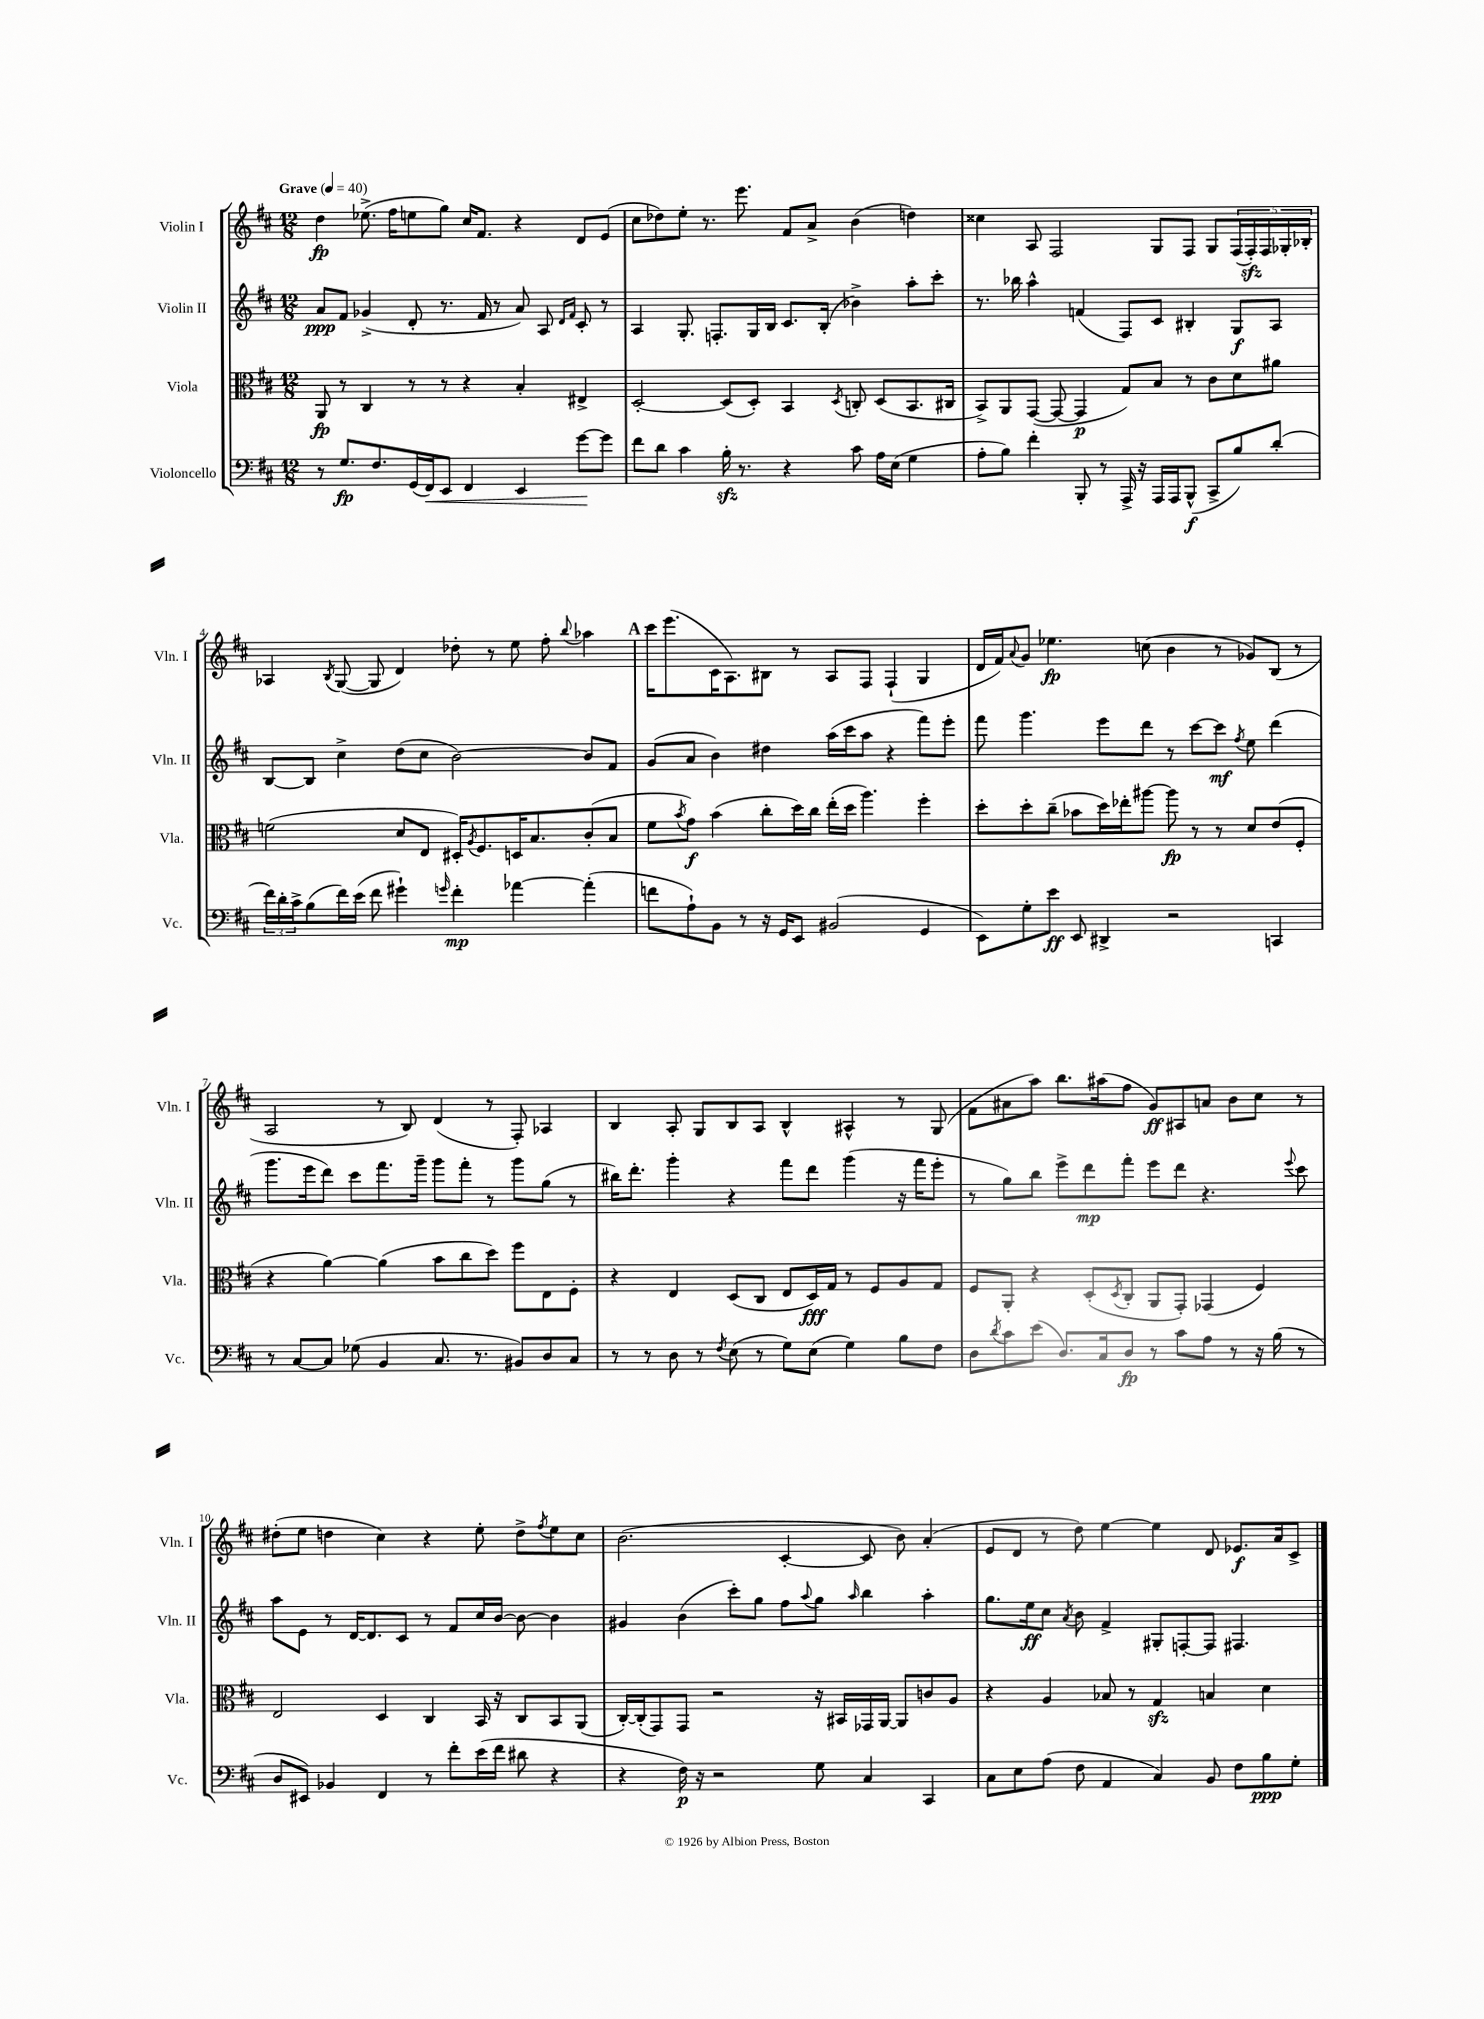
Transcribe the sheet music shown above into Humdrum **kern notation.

**kern	**dynam	**kern	**dynam	**kern	**dynam	**kern	**dynam
*part4	*part4	*part3	*part3	*part2	*part2	*part1	*part1
*staff4	*staff4	*staff3	*staff3	*staff2	*staff2	*staff1	*staff1
*I"Violoncello	*	*I"Viola	*	*I"Violin II	*	*I"Violin I	*
*I'Vc.	*	*I'Vla.	*	*I'Vln. II	*	*I'Vln. I	*
*clefF4	*	*clefC3	*	*clefG2	*	*clefG2	*
*k[f#c#]	*	*k[f#c#]	*	*k[f#c#]	*	*k[f#c#]	*
*M12/8	*	*M12/8	*	*M12/8	*	*M12/8	*
*MM40	*	*MM40	*	*MM40	*	*MM40	*
=1	=1	=1	=1	=1	=1	=1	=1
!	!	!	!	!	!	!LO:TX:a:B:t=Grave	!
8r	.	8AA/	fp	8a/L	ppp	4dd\	fp
8.G/L	fp	8r	.	8f#/J	.	.	.
.	.	4C#/	.	(4g-X^/	.	(8.ee-X^\	.
8.F#/	.	.	.	.	.	.	.
.	.	.	.	.	.	16ff#\KL	.
(16GG/L	.	8r	.	8d'/	.	8een\	.
!	!LO:HP:b	!	!	!	!	!	!
16FF#/J)	<	.	.	.	.	.	.
8EE/J	.	8r	.	8.r	.	8gg\J)	.
4FF#/	.	4r	.	.	.	16cc#/KL	.
.	.	.	.	16f#/	.	8.f#/J	.
.	.	.	.	8r	.	.	.
4EE/	.	4B'/	.	8a/)	.	4r	.
.	.	.	.	8A/	.	.	.
.	.	.	.	16qqd/LL	.	.	.
.	.	.	.	16qqf#/JJ	.	.	.
[8g\L	.	4E#X^/	.	8c#'/	.	8d/L	.
8g\J]	[	.	.	8r	.	(8e/J	.
=2	=2	=2	=2	=2	=2	=2	=2
8f#\L	.	[2D'/	.	4A/	.	8cc#\L	.
8d\J	.	.	.	.	.	8dd-X\)	.
4c#\	.	.	.	8.G'/	.	8ee'\J	.
.	.	.	.	.	.	8.r	.
.	.	.	.	8.Fn'/L	.	.	.
16Bzz'\	.	(8D/L]	.	.	.	.	.
8.r	.	.	.	.	.	8.eee\	.
.	.	8D'/J)	.	16G/L	.	.	.
.	.	.	.	16B/JJ	.	.	.
4r	.	4BB/	.	8.c#/L	.	8f#/L	.
.	.	.	.	.	.	8a^/J	.
.	.	.	.	(16B'/Jk	.	.	.
.	.	8qD/	.	.	.	.	.
8c#\	.	8Cn'/	.	4b-X^\)	.	(4b\	.
16A\LL	.	(8D/L	.	.	.	.	.
(16E\JJ	.	.	.	.	.	.	.
4G\	.	8.BB/	.	8aa'\L	.	4ddn\)	.
.	.	.	.	8ccc#'\J	.	.	.
.	.	16C#X/Jk	.	.	.	.	.
=3	=3	=3	=3	=3	=3	=3	=3
8A'\L	.	8BB^/L)	.	8.r	.	4cc##X\	.
8B\J)	.	8AA/	.	.	.	.	.
.	.	.	.	16bb-X\	.	.	.
4f#'\	.	([8GG/J	.	4aa^^\	.	8A/	.
.	.	8GG/_	.	.	.	2F#/	.
8BBB'/	.	4GG/]	p	(4fn/	.	.	.
8r	.	.	.	.	.	.	.
16AAA^/	.	8G/L)	.	8F#/L)	.	.	.
16r	.	.	.	.	.	.	.
16AAA/LL	.	8B/J	.	8c#/J	.	8G/L	.
16AAA/J	.	.	.	.	.	.	.
(8BBB^^/J	f	8r	.	4B#X'/	.	8F#/J	.
8CC#^/L	.	8c#\L	.	.	.	8G/L	.
8B/)	.	8d\	.	8G/L	f	(20F#/L	.
.	.	.	.	.	.	20F#zz'/)	.
.	.	.	.	.	.	20F#/	.
(8d'/J	.	8a#X\J	.	8A/J	.	.	.
.	.	.	.	.	.	20G-X'/	.
.	.	.	.	.	.	20B-X'/JJ	.
!!LO:LB:g=z
=4	=4	=4	=4	=4	=4	=4	=4
24f#\LL)	.	(2fn\	.	[8B/L	.	4A-X/	.
24d'\	.	.	.	.	.	.	.
24c#^\J	.	.	.	.	.	.	.
(8B\	.	.	.	8B/J]	.	.	.
.	.	.	.	.	.	8qB/	.
16f#\L)	.	.	.	4cc#^\	.	([8G/	.
(16e\JJ	.	.	.	.	.	.	.
8f#\	.	.	.	.	.	8G/]	.
4g#X`\)	.	8d/L	.	(8dd\L	.	4d/)	.
.	.	8E/J	.	8cc#\J	.	.	.
16qqgn/	.	.	.	.	.	.	.
4f#'\	mp	16D#X'/KL)	.	[2b\)	.	8dd-X'\	.
.	.	8qA/	.	.	.	.	.
.	.	8.F#/	.	.	.	.	.
.	.	.	.	.	.	8r	.
[4a-X\	.	16Dn/K	.	.	.	8ee\	.
.	.	8.B/	.	.	.	.	.
.	.	.	.	.	.	8ff#'\	.
.	.	.	.	.	.	8qqbb/	.
(4a-'\]	.	(8c#'/	.	8b/L]	.	4aa-X\	.
.	.	8B/J	.	8f#/J	.	.	.
!!LO:REH:place=s1:t=A
=5	=5	=5	=5	=5	=5	=5	=5
8fn\L	.	8f#\L	.	(8g/L	.	16ccc#\KL	.
.	.	.	.	.	.	(8.eee\	.
.	.	8qb/	.	.	.	.	.
8A`\)	.	8g\J)	f	8a/J	.	.	.
8BB\J	.	(4b\	.	4b\)	.	16c#\K	.
.	.	.	.	.	.	8.A\)	.
8r	.	.	.	.	.	.	.
16r	.	8cc#'\L	.	4dd#X\	.	8B#X\J	.
16GG/KL	.	.	.	.	.	.	.
8EE/J	.	16dd\L)	.	.	.	8r	.
.	.	16cc#\JJ	.	.	.	.	.
(2BB#X/	.	(16ee'\LL	.	(16aa\LL	.	8A/L	.
.	.	16dd\JJ	.	16ccc#\J	.	.	.
.	.	4.aa\)	.	8aa\J	.	8F#/J	.
.	.	.	.	4r	.	(4F#`/	.
4GG/	.	4ff#'\	.	8fff#\L)	.	4G/	.
.	.	.	.	8eee'\J	.	.	.
=6	=6	=6	=6	=6	=6	=6	=6
8EE\L)	.	8dd'\L	.	8fff#\	.	16d/LL	.
.	.	.	.	.	.	16f#/J)	.
.	.	.	.	.	.	8qqa/	.
8G'\	.	8dd'\	.	4.ggg\	.	8g/J	.
8e\J	ff	(8cc#~\J	.	.	.	4.ee-X\	fp
8EE/	.	8b-X\L	.	.	.	.	.
4DD#X^/	.	16dd\L)	.	8eee\L	.	.	.
.	.	16ee-X'\J	.	.	.	.	.
.	.	[8aa#X\J	.	8ddd\J	.	(8ccn\	.
2r	.	8aa#\]	fp	8r	.	4b\	.
.	.	8r	.	[8ccc#\L	.	.	.
.	.	8r	.	8ccc#\J]	mf	8r	.
.	.	.	.	8qff#/	.	.	.
.	.	8d/L	.	8ee\	.	8g-X/L)	.
4CCn/	.	(8e/	.	(4ddd\	.	(8B/J	.
.	.	8F#'/J	.	.	.	8r	.
!!LO:LB:g=z
=7	=7	=7	=7	=7	=7	=7	=7
8r	.	4r	.	8.ggg\L	.	2A/	.
[8C#/L	.	.	.	.	.	.	.
.	.	.	.	16eee\k	.	.	.
8C#/J]	.	[4a\)	.	8ddd\J)	.	.	.
(8G-X\	.	.	.	8ccc#\L	.	.	.
4BB/	.	(4a\]	.	8.fff#\	.	8r	.
.	.	.	.	.	.	8B/)	.
.	.	.	.	16ggg~\Jk	.	.	.
8.C#/	.	8b\L	.	8ggg\L	.	(4d/	.
.	.	8cc#\	.	8fff#'\J	.	.	.
8.r	.	.	.	.	.	.	.
.	.	8dd\J)	.	8r	.	8r	.
8BB#X/L)	.	8ff#\L	.	8ggg\L	.	8F#'/)	.
8D/	.	8E\	.	(8gg\J	.	4A-X/	.
8C#/J	.	8F#'\J	.	8r	.	.	.
=8	=8	=8	=8	=8	=8	=8	=8
8r	.	4r	.	16bb#X\KL)	.	4B/	.
.	.	.	.	8.ddd'\J	.	.	.
8r	.	.	.	.	.	.	.
8D\	.	4E/	.	4ggg'\	.	8A'/	.
8r	.	.	.	.	.	8G/L	.
8qF#/	.	.	.	.	.	.	.
(8E\	.	(8D/L	.	4r	.	8B/	.
8r	.	8C#/J	.	.	.	8A/J	.
8G\L)	.	8E/L	.	8fff#\L	.	4B^^/	.
(8E\J	.	16D/L)	fff	8ddd\J	.	.	.
.	.	16G/JJ	.	.	.	.	.
4G\)	.	8r	.	(4ggg\	.	4A#X^^/	.
.	.	8F#/L	.	.	.	.	.
8B\L	.	8A/	.	16r	.	8r	.
.	.	.	.	16fff#\KL	.	.	.
8F#\J	.	8G/J	.	8eee'\J	.	(8G/	.
=9	=9	=9	=9	=9	=9	=9	=9
8D\L	.	8F#/L	.	8r	.	8f#\L	.
8qd/	.	.	.	.	.	.	.
8c#\	.	8AA'/J	.	8gg\L)	.	8a#X\	.
(8e\J	.	4r	.	8bb\J	.	8aa\J)	.
8.D/L)	.	.	.	8eee^\L	.	8.bb\L	.
.	.	(8D'/L	.	8ddd\	mp	.	.
16C#/k	.	.	.	.	.	(16aa#X\k	.
.	.	8qD/	.	.	.	.	.
8D/J	fp	8C#'/J	.	8fff#'\J	.	8ff#\J	.
8r	.	8AA/L	.	8eee\L	.	8g/L)	ff
8c#\L	.	8GG'/J)	.	8ddd\J	.	8A#X/	.
8A\J	.	(4GG-X/	.	4.r	.	8an/J	.
8r	.	.	.	.	.	8b\L	.
16r	.	4F#/)	.	.	.	8cc#\J	.
(16B\	.	.	.	.	.	.	.
.	.	.	.	8qqeee/	.	.	.
8r	.	.	.	8ccc#\	.	8r	.
!!LO:LB:g=z
=10	=10	=10	=10	=10	=10	=10	=10
8D/L	.	2E/	.	8aa\L	.	(8dd#X'\L	.
8EE#X/J)	.	.	.	8e\J	.	8ee\J	.
4BB-X/	.	.	.	8r	.	4ddn\	.
.	.	.	.	[16d/KL	.	.	.
.	.	.	.	8.d/]	.	.	.
4FF#/	.	4D/	.	.	.	4cc#\)	.
.	.	.	.	8c#/J	.	.	.
8r	.	4C#/	.	8r	.	4r	.
8f#'\L	.	.	.	8f#/L	.	.	.
(16e\L	.	16BB/	.	16cc#/L	.	8ee'\	.
16f#\JJ	.	16r	.	[16b/JJ	.	.	.
8d#X\	.	8C#/L	.	8b\_	.	8dd^\L	.
.	.	.	.	.	.	8qff#/	.
4r	.	8BB/	.	4b\]	.	8ee\	.
.	.	(8AA/J	.	.	.	8cc#\J	.
=11	=11	=11	=11	=11	=11	=11	=11
4r	.	[16C#'/LL)	.	4g#X/	.	(2.b\	.
.	.	(16C#'/J]	.	.	.	.	.
.	.	8GG/)	.	.	.	.	.
16F#\)	p	8GG/J	.	(4b\	.	.	.
16r	.	.	.	.	.	.	.
2r	.	2r	.	.	.	.	.
.	.	.	.	8ccc#'\L)	.	.	.
.	.	.	.	8gg\J	.	.	.
.	.	.	.	8ff#\L	.	[4c#'/	.
.	.	.	.	8qqaa/	.	.	.
8G\	.	16r	.	8gg\J	.	.	.
.	.	16BB#X/LL	.	.	.	.	.
.	.	.	.	16qqaa/	.	.	.
4C#/	.	16GG-X/	.	4bb\	.	8c#/]	.
.	.	[16AA/JJ	.	.	.	.	.
.	.	8AA/L]	.	.	.	8b\)	.
4CC#/	.	8cn/	.	4aa'\	.	(4a'/	.
.	.	8A/J	.	.	.	.	.
=12	=12	=12	=12	=12	=12	=12	=12
8C#\L	.	4r	.	8.gg\L	.	8e/L	.
8E\	.	.	.	.	.	8d/J	.
.	.	.	.	16ee\k	ff	.	.
(8A\J	.	4A/	.	8cc#\J	.	8r	.
.	.	.	.	8qa/	.	.	.
8F#\	.	.	.	8b\	.	8dd\)	.
4AA/	.	8B-X/	.	4f#^/	.	[4ee\	.
.	.	8r	.	.	.	.	.
4C#/)	.	4Gzz/	.	8G#X'/L	.	4ee\]	.
.	.	.	.	[8Fn'/	.	.	.
8BB/	.	4Bn/	.	8F/J]	.	8d/	.
8F#\L	.	.	.	4.F#X/	.	8.e-X/L	f
8B\	ppp	4d\	.	.	.	.	.
.	.	.	.	.	.	16a/k	.
8G'\J	.	.	.	.	.	8c#^/J	.
==	==	==	==	==	==	==	==
*-	*-	*-	*-	*-	*-	*-	*-
